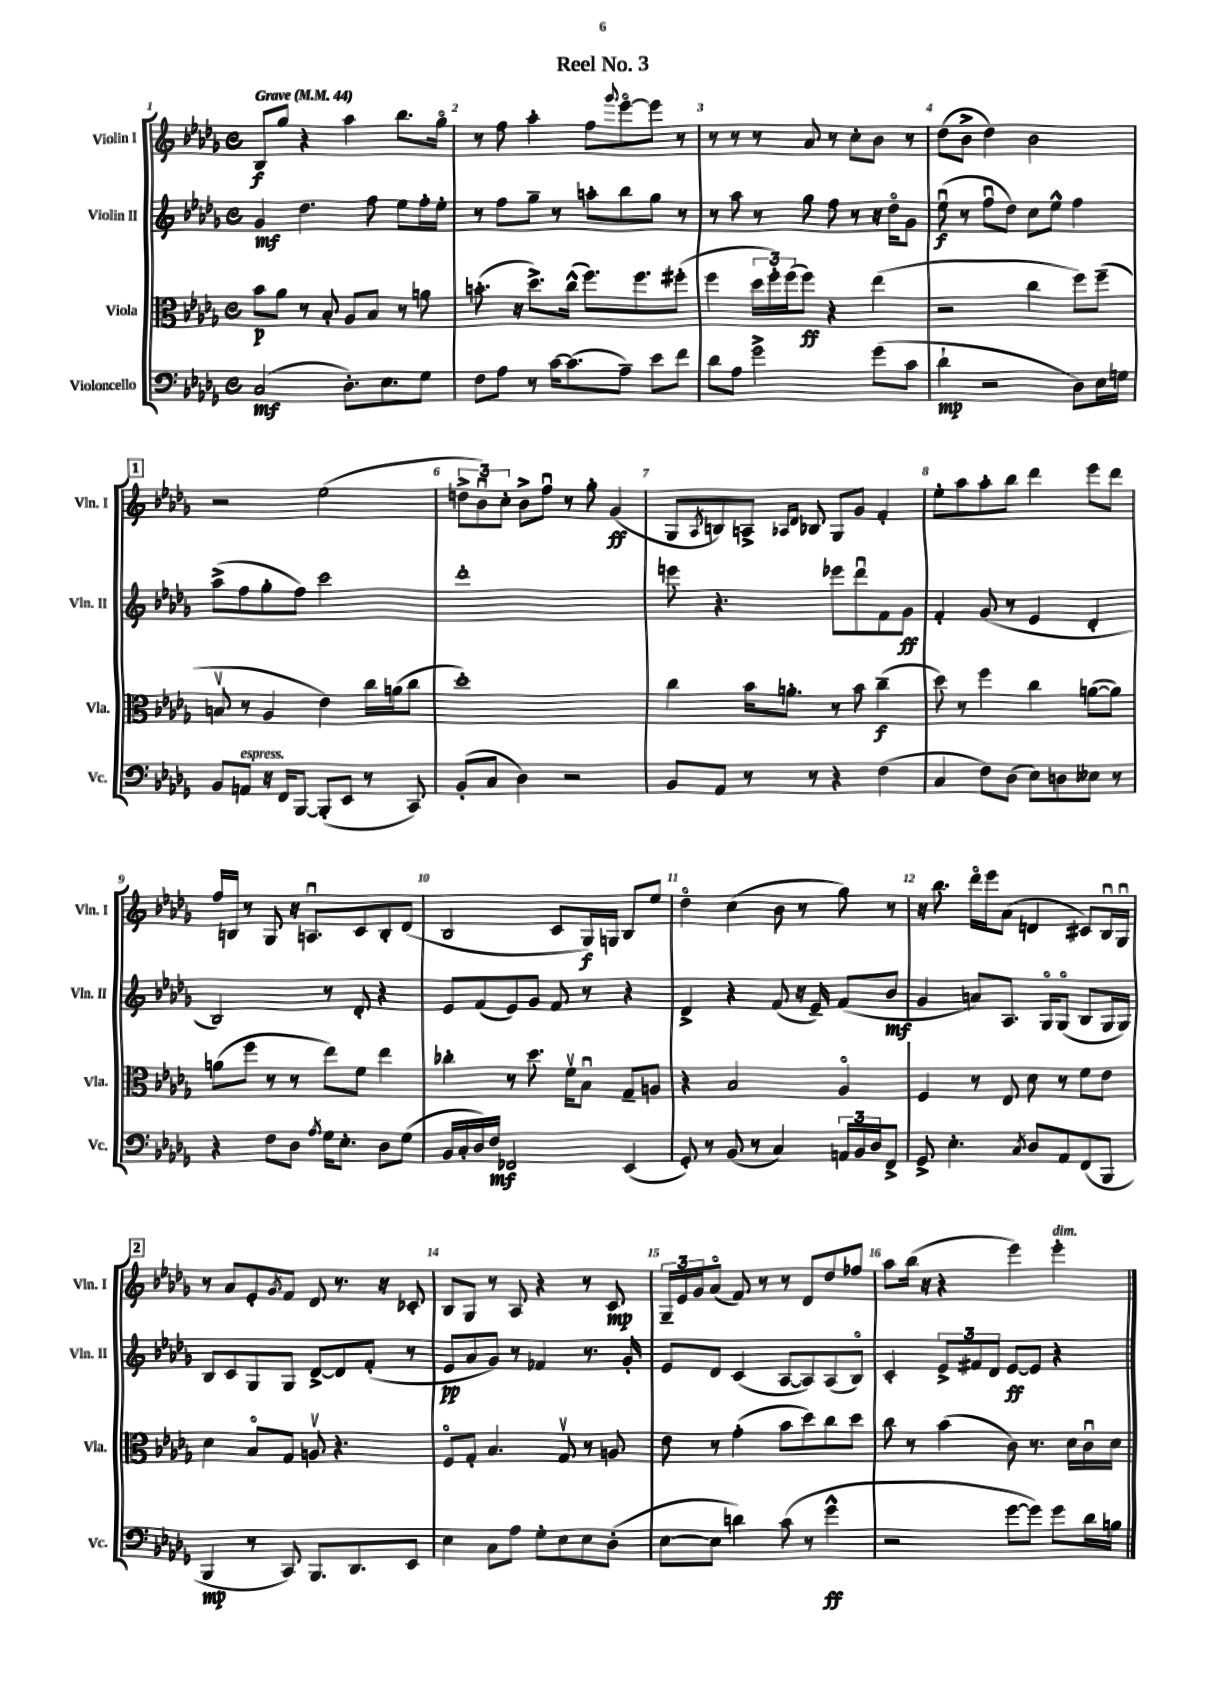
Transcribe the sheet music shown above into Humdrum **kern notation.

**kern	**kern	**kern	**kern
*staff4	*staff3	*staff2	*staff1
*clefF4	*clefC3	*clefG2	*clefG2
*k[b-e-a-d-g-]	*k[b-e-a-d-g-]	*k[b-e-a-d-g-]	*k[b-e-a-d-g-]
*M4/4	*M4/4	*M4/4	*M4/4
*met(c)	*met(c)	*met(c)	*met(c)
*MM44	*MM44	*MM44	*MM44
(2C	8b-	4g-	8B-
.	8a-	.	8gg-
.	8r	4.dd-	4r
.	8B-'	.	.
8.D-')	8A-	.	4aa-
.	8B-	8ff	.
8.E-	.	.	.
.	8r	8ee-	8.bb-
8G-	8a	16ff'	.
.	.	16ee-'	16gg-o
=	=	=	=
8F	(8.b'	8r	8r
8A-	.	8ff	8ff
.	16r	.	.
8r	8.dd-^)	8gg-~	4aa-'
[16c	.	8r	.
(8.c]	(16cc^^	.	.
.	8.ff)	8aa'	8ff
.	.	.	8qqggg-
8A-~)	.	8bb-	[8eee-o
.	8.ff	.	.
8e-	.	8gg-	8eee-]
8f	(8ff#'	8r	8r
=	=	=	=
8d-	4ff	8r	8r
8A-	.	8aa-	8r
2g-^	24dd-	8r	8r
.	24ff')	.	.
.	(24ff	.	.
.	8ff)	8gg-	8a-
.	4r	8ff	8r
.	.	8r	8cc'
(8g-	(4ee-	16r	8b-
.	.	16dd-o	.
8c	.	8g-	8r
=	=	=	=
4d-`	2r	(8ee-u	(8dd-
.	.	8r	8b-^
2r	.	8ffu	4dd-)
.	.	8dd-)	.
.	4cc	8cc	2b-
.	.	8ee-^^	.
8D-)	8ff)	4ff	.
16E-	(8ff~	.	.
16G	.	.	.
=	=	=	=
8BB-	8Bv	(8aa-^	2r
8AA	8r	8ff	.
16r	4A-	8gg-'	.
16FF	.	.	.
[8BBB-	.	8ff)	.
(8BBB-']	4e-)	2ccc	(2ee-
8EE-	.	.	.
8r	16cc	.	.
.	(16a	.	.
8CC)	8cc	.	.
=	=	=	=
(8BB-'	1dd-')	1ddd-'	12dd^
.	.	.	12b-u)
8C	.	.	.
.	.	.	12cc'
4D-)	.	.	8b-^
.	.	.	8ffu
2r	.	.	8r
.	.	.	8gg-'
.	.	.	(4g-
=	=	=	=
8BB-	4cc	8eee	8G-
.	.	.	8qA-
8AA-	.	4.r	8B)
8r	16b-	.	8A^
.	8.a'	.	.
.	.	.	16qqA-
.	.	.	16qqd-
8r	.	.	8B-
4r	8r	8eee-	8G-
.	8b-	8ddd-u	8g-
(4F	(4cc~	8f	4f'
.	.	8g-	.
=	=	=	=
4C	8dd-)	4f'	8ee-'
.	8r	.	8aa-
8F)	4ff	(8g-	8aa-'
(8D-	.	8r	8bb-
8E-)	4cc	4e-	4ddd-
8D	.	.	.
8E--	([8a	4d-'	8eee-
8r	8a])	.	8ddd-
=	=	=	=
4r	(8a	2B-)	16ff
.	.	.	16B
.	8ff	.	8r
8F	8r	.	8G-
8D-	8r	.	16r
.	.	.	8.Au
8qA-	.	.	.
16G-	8ee-)	8r	.
8.E-'	.	.	.
.	8f	8d-'	8c
8D-	4ee-	4r	8B'
(8G-	.	.	(8d-
=	=	=	=
16BB-	4cc-'	8e-	2B-
16C'	.	.	.
16D-)	.	(8f	.
16F	.	.	.
2FF-	8r	8e-)	.
.	8.dd-	8g-	.
.	.	8f	8c
.	16fv	.	.
.	8B-u	8r	16G-)
.	.	.	16G
(4EE-	8G-~	4r	8B-
.	8A	.	8ee-
=	=	=	=
8GG-')	4r	4d-^	4dd-o
8r	.	.	.
(8BB-	2B-	4r	(4cc
8r	.	.	.
4C)	.	(8f	8b-
.	.	16r	8r
.	.	16e-~)	.
24AA	4A-o	(8f	8gg-)
24BB-	.	.	.
24D-	.	.	.
8FF^	.	8b-	8r
=	=	=	=
8GG-^	4F	4g-	16r
.	.	.	8.bb-
4.E-'	.	.	.
.	8r	8a)	16ddd-o
.	.	.	16eee-
.	8E-	8.A-	(8a-
8qC	.	.	.
8D-	8d-	.	4d
.	.	16G-o	.
8AA-	8r	(8G-o	.
(8FF	8f	8B-	8c#)
8BBB-	8e-	16G-	16B-u
.	.	16G-)	16G-u
=	=	=	=
4BBB-	4d-	8B-	8r
.	.	8c	8a-
8r	8B-o	8G-	8e-'
.	.	.	8qg-
8CC)	8G-	8G-	8f
8.BBB-	8Av	[8d-^	8d-
.	4.r	8d-]	8.r
8.DD-	.	.	.
.	.	(8f'	.
.	.	.	16r
8EE-	.	8r	8c-'
=	=	=	=
4E-	8Fo	8e-	8B-
.	8G-'	8a-	8G-
8C	4.B-	8g-)	8r
8A-	.	8r	8A-
8G-'	.	4f-	4r
8E-	8G-v	.	.
8E-	8r	8.r	8r
(8D-'	8A	.	8c
.	.	16g-'	.
=	=	=	=
[8E-	8e-	8e-	24G-~
.	.	.	24e-
.	.	.	24g-
8E-]	8r	8d-	(8a-o
4d)	(4g-'	(4c	8f)
.	.	.	8r
(8c	8b-	[8A-	8r
8r	8dd-)	8A-])	8d-
4g-^^	8cc	(8A-	8dd-
.	8dd-	8B-o)	8ff-
=	=	=	=
2r	8cc	4c'	8aa-
.	8r	.	(16bb-
.	.	.	16r
.	(4b-	12e-^	4r
.	.	12f#	.
.	.	12d-	.
[8g-	8c)	[8e-	4eee-)
8g-])	8.r	8e-]	.
8g-	.	4r	4eee-'
.	16d-	.	.
16d-	16cu	.	.
16B	16d-	.	.
==	==	==	==
*-	*-	*-	*-
